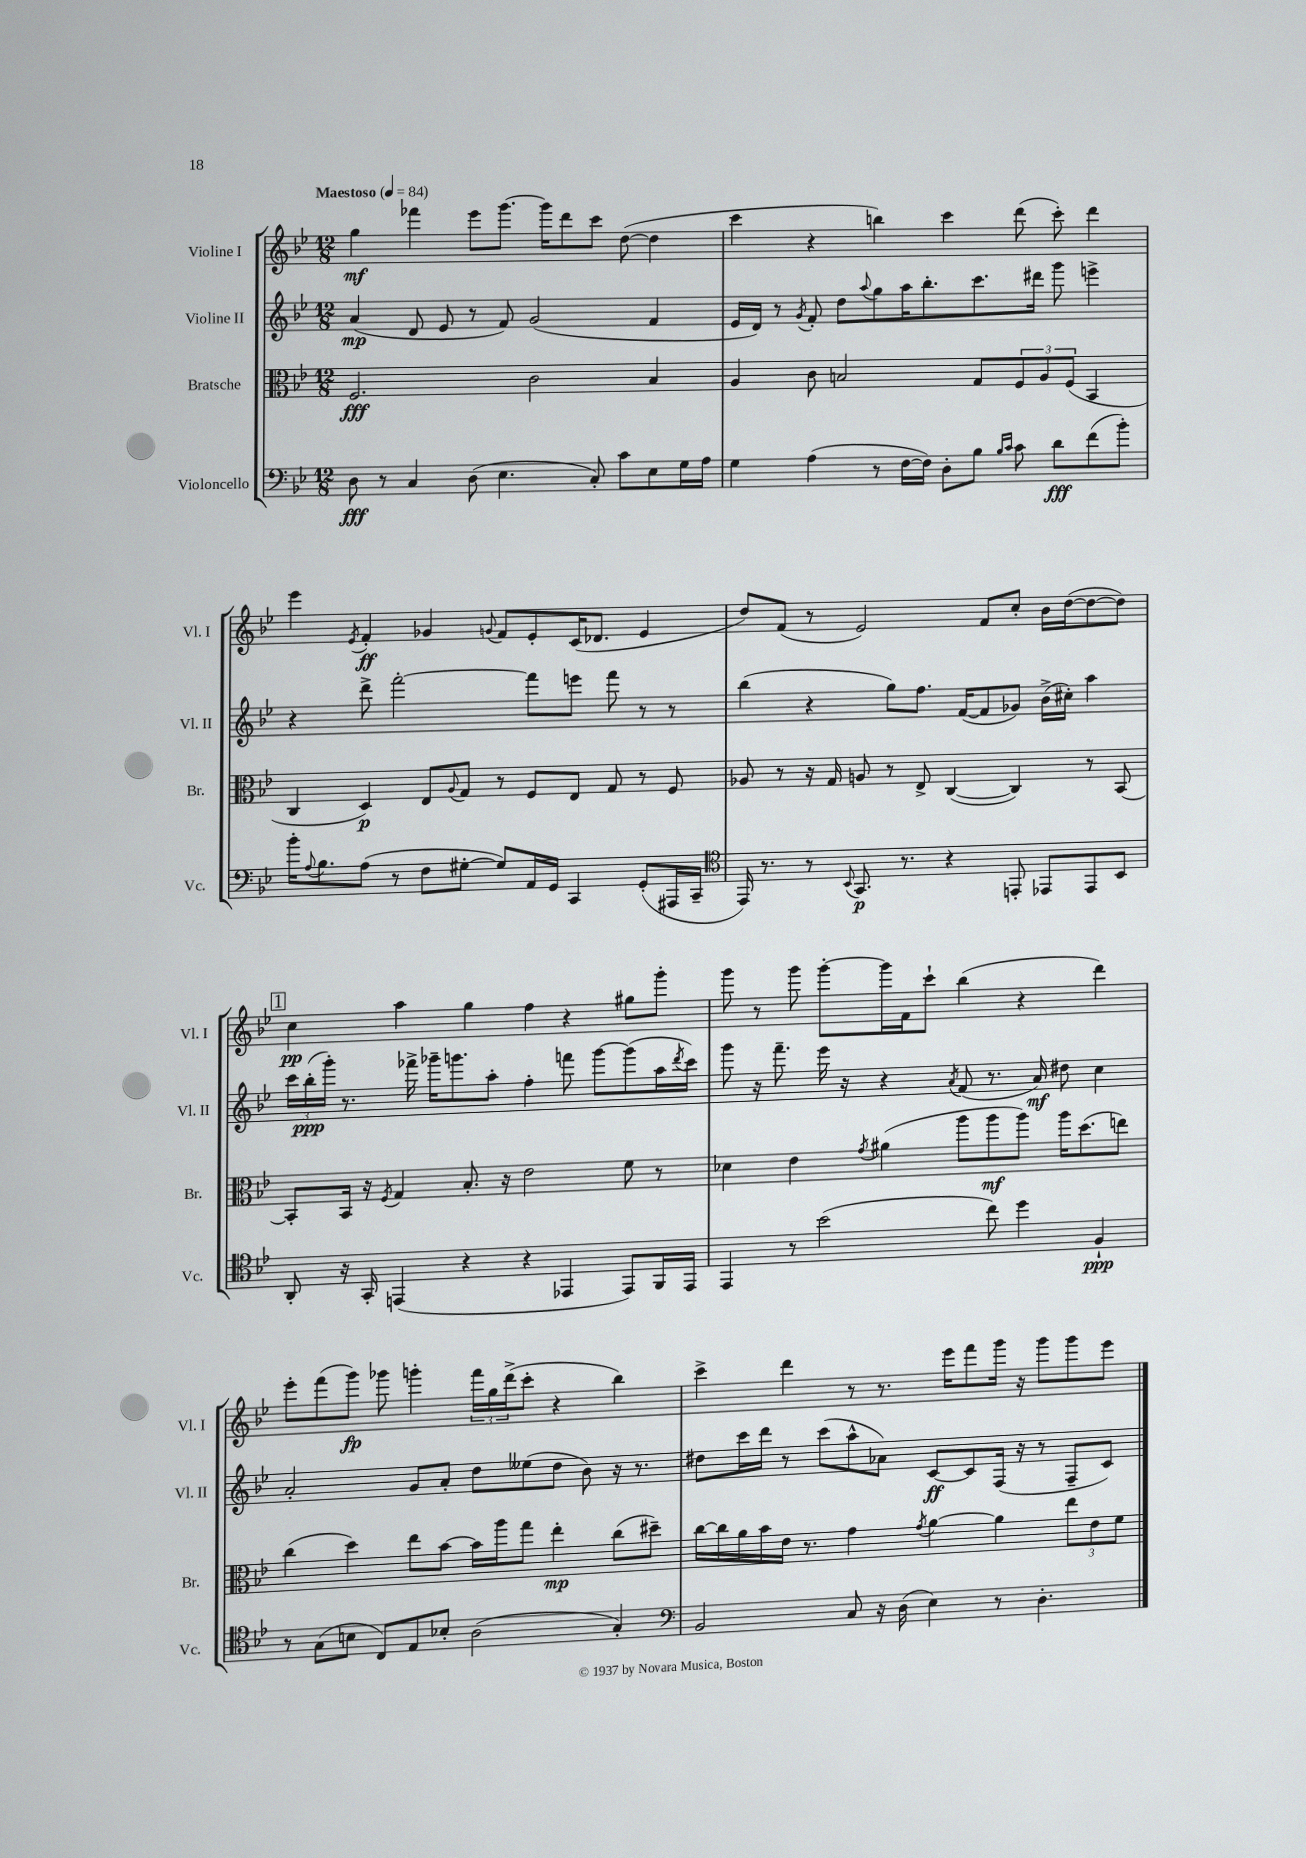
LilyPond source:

<<
\new StaffGroup <<
\new Staff = "s0" \with { instrumentName = "Violine I" shortInstrumentName = "Vl. I" } {
    \clef treble \key bes \major \numericTimeSignature \time 12/8 \tempo "Maestoso" 4 = 84
    g''4\mf fes'''4 ees'''8 g'''8.~ g'''16 d'''8 c'''8 d''8~( d''4 |
    c'''4 r4 b''4) c'''4 d'''8( c'''8-.) d'''4 |
    ees'''4 \acciaccatura { ees'8 } f'4-.\ff ges'4 \appoggiatura { g'8 } f'8 ees'8-. c'16( des'8. ees'4 |
    d''8) f'8( r8 ees'2) f'8 c''8-. bes'16 d''16~( d''8~ d''8) |
    \mark \markup { \box "1" } c''4\pp a''4 g''4 f''4 r4 gis''8 g'''8-. |
    g'''8 r8 g'''8 g'''8~-. g'''16 f'16 c'''8-! bes''4( r4 d'''4) |
    ees'''8-. f'''8( g'''8\fp) ges'''8 g'''4-. \tuplet 3/2 { f'''16 g''16 d'''16->( } c'''8-. r4 bes''4) |
    c'''4-> d'''4 r8 r8. ees'''16 f'''8 g'''16 r16 g'''8 g'''8 ees'''8 \bar "|." |
}
\new Staff = "s1" \with { instrumentName = "Violine II" shortInstrumentName = "Vl. II" } {
    \clef treble \key bes \major \numericTimeSignature \time 12/8
    a'4\mp( d'8 ees'8 r8 f'8) g'2( f'4 |
    ees'16 d'16) r8 \acciaccatura { g'8 } f'8-. d''8 \appoggiatura { a''8 } g''8 a''16 bes''8.-. c'''8. dis'''16 g'''8 e'''4-> |
    r4 d'''8-> f'''2~-. f'''8 e'''8 f'''8 r8 r8 |
    bes''4( r4 g''8) f''8. f'16~( f'8 ges'8) bes'16->( cis''16-.) a''4 |
    \mark \markup { \box "1" } \tuplet 3/2 { c'''16 bes''16-.\ppp( g'''16-.) } r8. fes'''16-> ges'''16-- g'''8. a''8-. f''4-. f'''8 g'''8~ g'''8( a''16 \acciaccatura { d'''8 } c'''16) |
    g'''8 r16 f'''8.-- ees'''16 r16 r4 \acciaccatura { a'8 } f'8( r8. a'16\mf) dis''8 c''4 |
    a'2-. g'8 a'8-. d''8 eeses''8( d''8 bes'8) r16 r8. |
    dis''8 c'''16 d'''16 r8 c'''8( a''8-^ aes'8) c'8~\ff c'8 f16( r16 r8 f8-- c'8) \bar "|." |
}
\new Staff = "s2" \with { instrumentName = "Bratsche" shortInstrumentName = "Br." } {
    \clef alto \key bes \major \numericTimeSignature \time 12/8
    f2.\fff c'2 bes4 |
    a4 c'8 b2 g8 \tuplet 3/2 { f8 a8 f8( } bes,4 |
    c4 d4\p) ees8 \appoggiatura { a8 } g8 r8 f8 ees8 g8 r8 f8 |
    aes8 r8 r16 g16 a8 r8 ees8-> c4~( c4) r8 bes,8~ |
    \mark \markup { \box "1" } bes,8-. bes,16 r16 \acciaccatura { f8 } g4 bes8.-. r16 ees'2 f'8 r8 |
    des'4 ees'4 \acciaccatura { g'8 } ais'4( a''8 a''8\mf a''8) a''16 d''8.( e''8) |
    c''4( d''4) ees''8 bes'8~ bes'16 a''16 g''8 ees''4-.\mp c''8( dis''8--) |
    c''16~ c''16 a'16 bes'16 ees'16 r8. g'4 \acciaccatura { g'8 } a'4~ a'4 \tuplet 3/2 { ees''8 ees'8 f'8 } \bar "|." |
}
\new Staff = "s3" \with { instrumentName = "Violoncello" shortInstrumentName = "Vc." } {
    \clef bass \key bes \major \numericTimeSignature \time 12/8
    d8\fff r8 c4 d8( ees4. c8-.) c'8 ees8 g16 a16 |
    g4 a4( r8 f16~ f16) d8-. bes8 \grace { bes16 c'16 } c'8 d'8\fff f'8( bes'8-.) |
    bes'16-. \appoggiatura { a8 } bes8. a8( r8 f8 gis8~-. gis8) a,16 g,16 c,4 g,8-.( ais,,16 c,16-- |
    \clef tenor ees,16) r8. r8 \appoggiatura { bes,8 } g,8.\p r8. r4 e,8-. ees,8 ees,8 bes,8 |
    \mark \markup { \box "1" } a,8-. r16 g,16-. e,4( r4 r4 ees,4 ees,8) f,16 ees,16 |
    ees,4 r8 bes'2( c''8) d''4 f4-!\ppp |
    r8 g8( b8 c8) ees8 bes8-. a2( g4-.) |
    \clef bass bes,2 c8 r16 d16( ees4) r8 d4.-. \bar "|." |
}
>>
>>
\layout { \context { \Score \remove "Bar_number_engraver" } }
